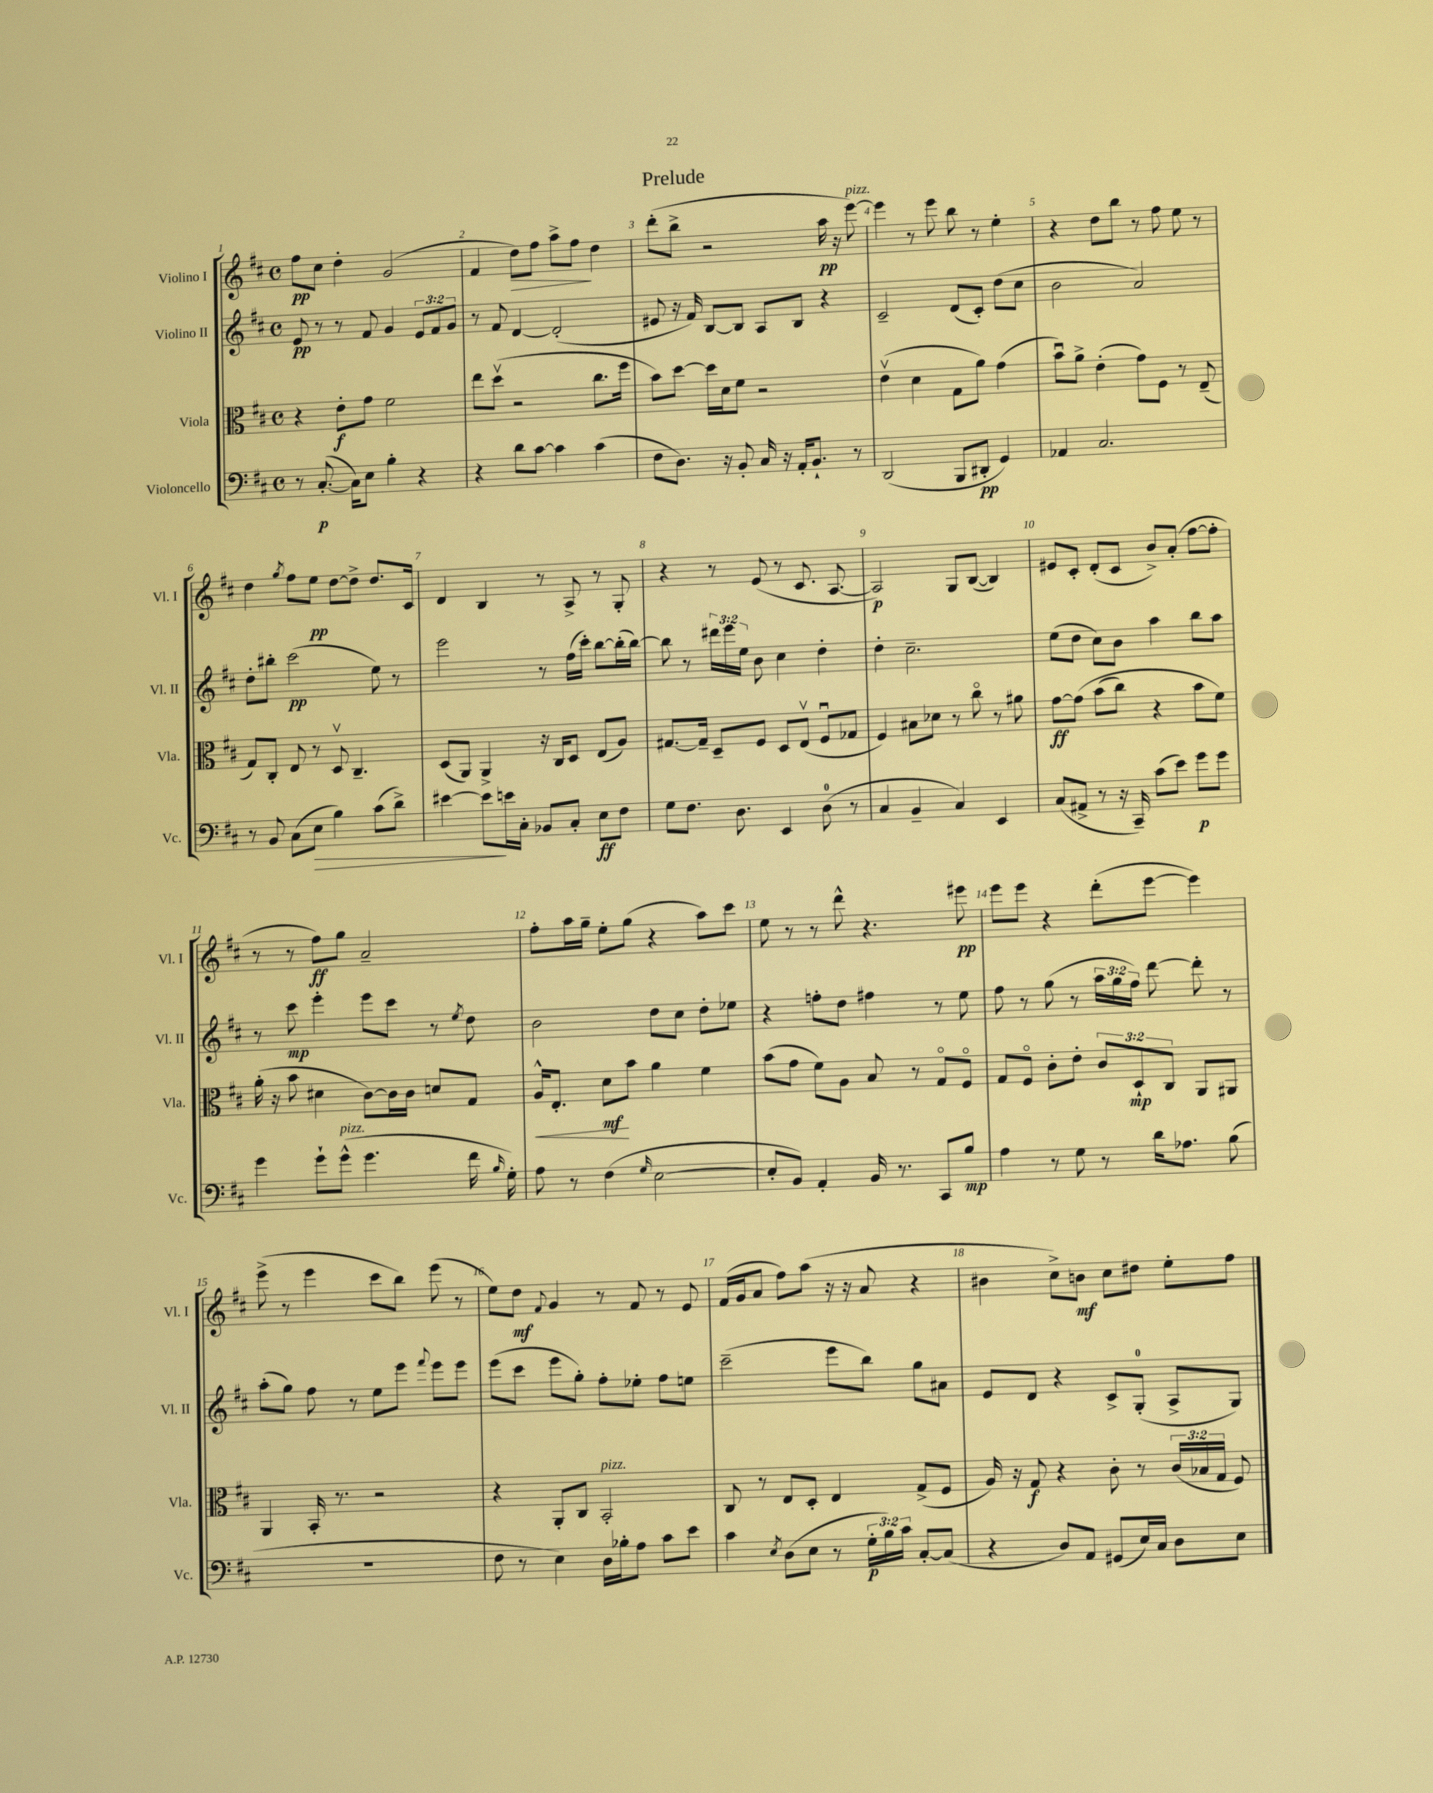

**kern	**kern	**kern	**kern
*staff4	*staff3	*staff2	*staff1
*clefF4	*clefC3	*clefG2	*clefG2
*k[f#c#]	*k[f#c#]	*k[f#c#]	*k[f#c#]
*M4/4	*M4/4	*M4/4	*M4/4
*met(c)	*met(c)	*met(c)	*met(c)
8r	4r	8e	8ff#
([8.C#'	.	8r	8cc#
.	8e'	8r	4dd'
16C#])	.	.	.
8E	8g	8f#	.
4B'	2f#	4g	(2g
4r	.	12e	.
.	.	12f#	.
.	.	12g	.
=	=	=	=
4r	8ee	8r	4f#
.	(8ddv	8f#	.
8d	2r	[4d	8dd)
[8c#	.	.	8ff#
4c#]	.	(2d']	8aa^
.	.	.	8ff#
(4c#	8.cc#	.	4dd
.	16ff#	.	.
=	=	=	=
8F#	8b)	8e#	(8ddd'
8.D)	[8dd	16r	8bb^
.	.	16f#)	.
.	16dd]	[8B	2r
16r	16d	.	.
8BB'	8f#	8B]	.
16C#	2r	8A	.
16r	.	.	.
16AA'	.	8B	.
8.BB`	.	.	.
.	.	4r	16aa
.	.	.	16r
8r	.	.	[8eee)
=	=	=	=
(2DD	(4ev	2c#~	4eee]
.	4d	.	8r
.	.	.	8eee
8BBB	8G	(8d	8bb
8DD#'	8a)	8c#')	8r
4GG)	(4g	(8dd	4ee'
.	.	8cc#	.
=	=	=	=
4AA-	8bu)	2b	4r
.	8a^	.	.
2.C#	(4e'	.	8dd
.	.	.	8bb
.	8g)	2a)	8r
.	8F#	.	8ff#
.	8r	.	8ee
.	(8E~	.	8r
=	=	=	=
8r	8G)	8dd'	4dd
8BB	8C#'	8bb#'	.
.	.	.	8qgg
(8C#	8E	(2ccc#	8ff#
8E	8r	.	8ee
4B)	8Dv	.	[8dd
.	4.C#~	.	8dd^]
(8c#	.	8ee)	8.dd
8d^)	.	8r	.
.	.	.	16c#
=	=	=	=
[4e#	(8D	2eee	4d
.	8AA)	.	.
8e#]	4AA^	.	4B
16e	.	.	.
16C#'	.	.	.
8BB-	16r	8r	8r
.	16C#	.	.
8C#'	8D	(16ff#	8A^
.	.	16ccc#')	.
8E	(8E	[8bb	8r
8F#	8A)	(16bb']	8G'
.	.	[16bb)	.
=	=	=	=
8G	[8.G#	8bb]	4r
8.F#	.	8r	.
.	16G#~]	.	.
.	8D~	24ddd#	8r
.	.	24eee	.
8.D	.	.	.
.	.	24ee	.
.	8F#	8b	(8e
4EE	8D	4cc#	8r
.	(8Ev	.	8.c#
(8D	8F#u	4dd'	.
.	.	.	[8.A
8r	8G-	.	.
=	=	=	=
4C#	4F#)	4dd'	2A])
4BB~	8B#	2.cc#~	.
.	8d-	.	.
4C#)	8r	.	8G
.	8cc#o	.	([8B
4EE	8r	.	4B])
.	8a#	.	.
=	=	=	=
(8C#	[8g	(8ee	8e#
8AA#^	&(8g]	8dd	8c#'
8r	(8b	8cc#)	(8d'
16r	8cc#)	8b	8c#
16CC#~)	.	.	.
(8c#	4r	4aa	8b^)
8e)	.	.	(8a'
8g	8b	8bb	[8ff#
8g	8f#&)	8aa	8ff#']
=	=	=	=
4g	(16a'	8r	8r
.	16r	.	.
.	8b	8ccc#	8r
8g`	4d#	4eee'	8ff#)
(8g^^	.	.	8gg
4.g	[8c#)	8eee	2a~
.	16c#]	8ccc#	.
.	16c#	.	.
.	8d	8r	.
.	.	8qee	.
16f#	8G	8dd	.
16qqB	.	.	.
16G')	.	.	.
=	=	=	=
8A	16A^^	2b	8ff#'
.	8.E'	.	.
8r	.	.	16aa
.	.	.	16gg~
(4F#	8d	.	8ee'
.	8b	.	(8gg
16qqG	.	.	.
[2E	4a	8dd	4r
.	.	8cc#	.
.	4f#	8dd'	8aa)
.	.	8ee-	8ccc#
=	=	=	=
8E']	(8b	4r	8ee
8BB)	8g	.	8r
4AA'	8f#)	8ff'	8r
.	8A	8dd	8ddd^^
16BB	8B	4ff#	4.r
8.r	.	.	.
.	8r	.	.
8CC#	8Go	8r	.
8B	8F#o	8ee	8eee#
=	=	=	=
4A	8G	8ff#	8eee
.	8F#o	8r	8eee
8r	8c#'	(8gg	4r
8G	8e'	8r	.
8r	12c#	24aa	(8ddd'
.	.	24gg	.
.	12D`	24ff#)	.
16d	.	[8ddd	[8eee
.	12C#	.	.
8.A-	.	.	.
.	8AA	8ddd']	4eee])
(8B	8AA#	8r	.
=	=	=	=
1r	4AA	(8aa'	(8eee^
.	.	8gg)	8r
.	16BB'	8ff#	4eee
.	8.r	.	.
.	.	8r	.
.	2r	8ee	8ccc#
.	.	8eee	8bb)
.	.	8qqfff#	.
.	.	8eee	(8eee
.	.	8eee	8r
=	=	=	=
8F#	4r	(8eee	8ee)
8r	.	8ccc#	8dd
.	.	.	8qqf#
4E)	8AA'	8eee	4g
.	8C#	8gg')	.
16D	2BB'	8ff#'	8r
16B-'	.	.	.
8A	.	8ee-'	8f#
8c#	.	8ff#	8r
8e	.	8ee	8e
=	=	=	=
4c#	8C#	(2ccc#~	(16f#
.	.	.	16g
.	8r	.	8a
8qE	.	.	.
(8D	8E	.	8ff#)
8E	8D'	.	(8aa
8r	4E	8eee	16r
.	.	.	16r
24G'	.	8bb)	8a
24B)	.	.	.
24c#	.	.	.
[8C#'	(8G^	8gg	4r
(8C#]	8F#	8a#	.
=	=	=	=
4r	16A)	8e	4b#
.	16r	.	.
.	8G	8d	.
8D)	4r	4r	8cc#^)
8AA	.	.	8b
(8GG#	8c#'	8c#^	8cc#
16E)	8r	(8G'	8dd#
16C#	.	.	.
8D	(24c#	8A^	8ee'
.	24B-	.	.
.	24G	.	.
8E	8F#)	8G)	8ff#
==	==	==	==
*-	*-	*-	*-
